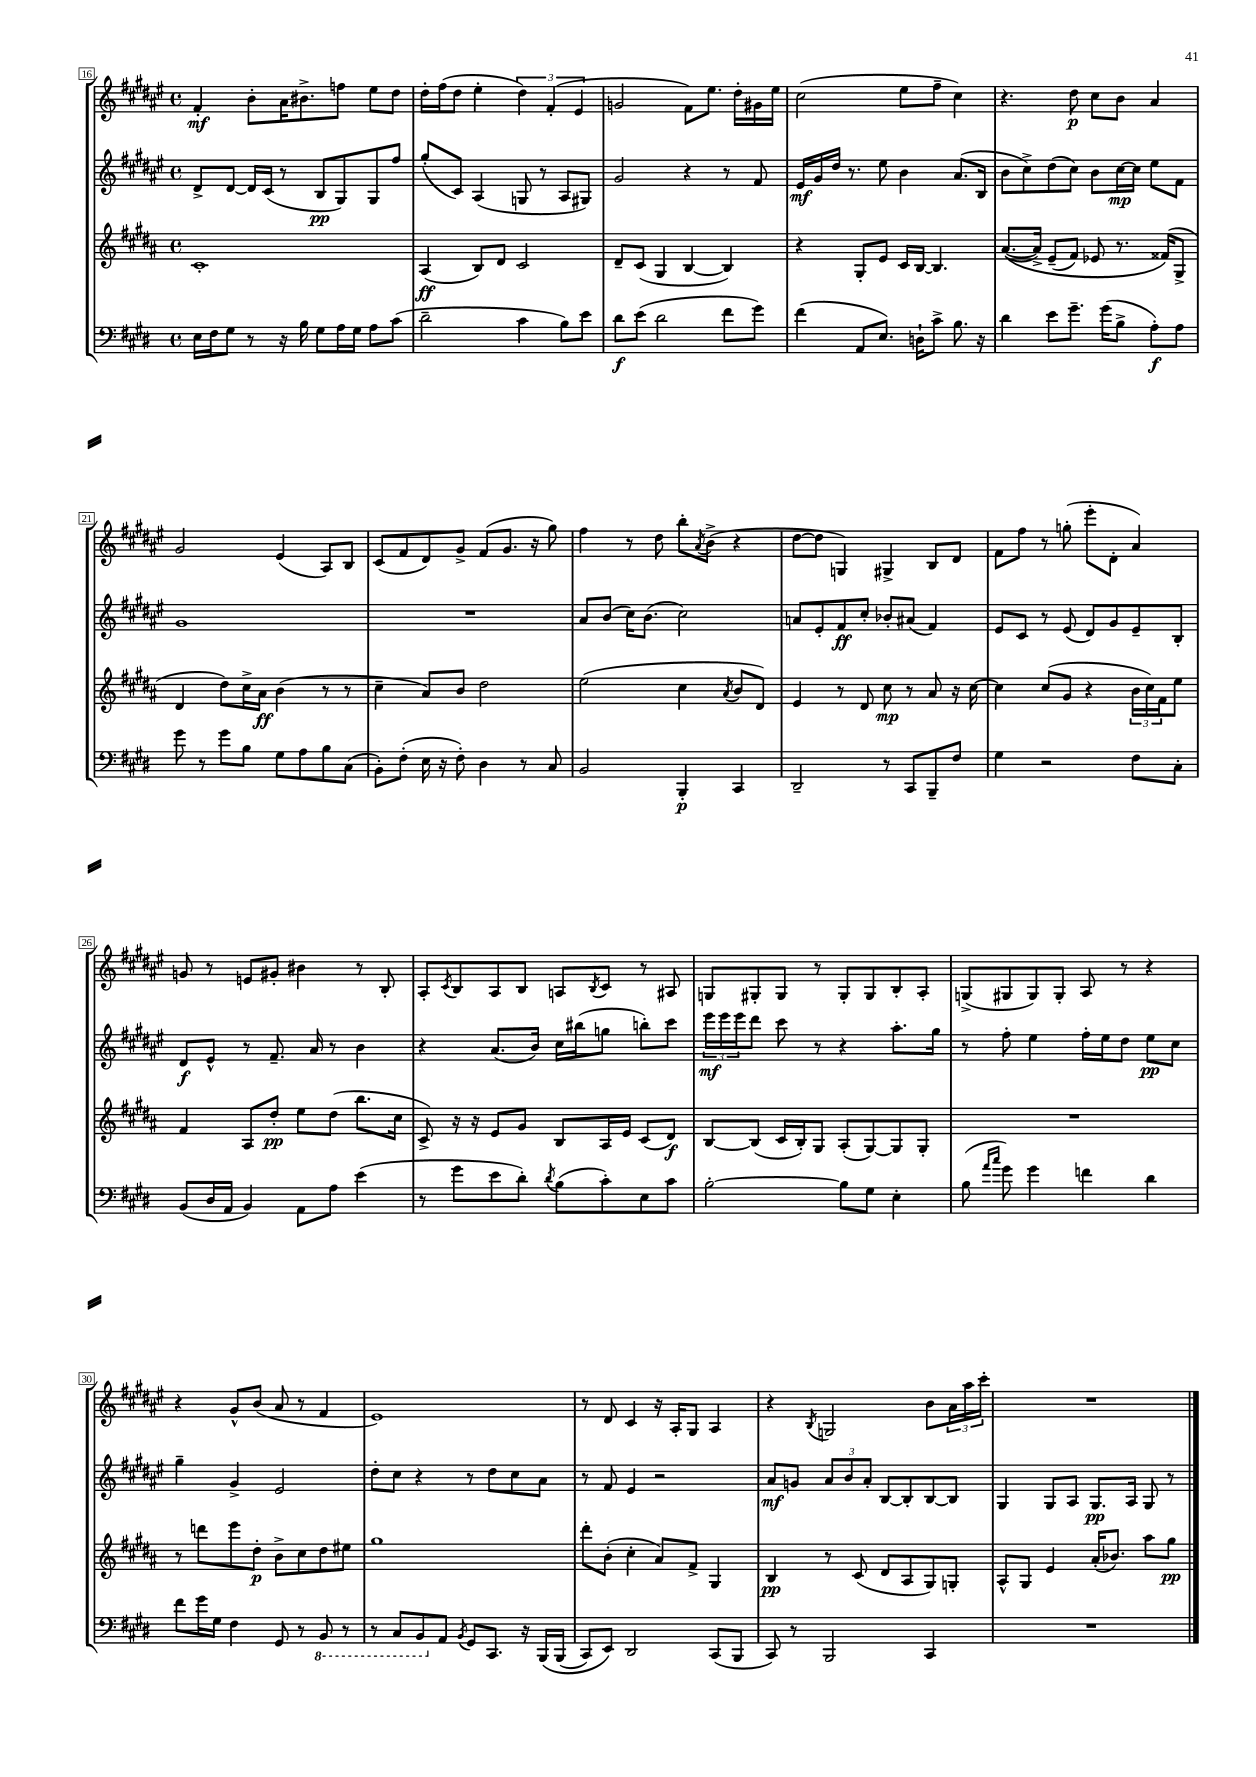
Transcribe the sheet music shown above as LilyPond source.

<<
\new StaffGroup <<
\new Staff = "s0" {
    \clef treble \key fis \major \defaultTimeSignature \time 4/4
    fis'4-.\mf b'8-. ais'16 bis'8.-> f''8 eis''8 dis''8 |
    dis''16-. fis''16( dis''8 eis''4-. \tuplet 3/2 { dis''4) fis'4-.( eis'4 } |
    g'2 fis'8) eis''8. dis''16-. gis'16 eis''16 |
    cis''2( eis''8 fis''8-- cis''4) |
    r4. dis''8\p cis''8 b'8 ais'4 |
    gis'2 eis'4( ais8) b8 |
    cis'8( fis'8 dis'8) gis'8-> fis'8( gis'8. r16 gis''8) |
    fis''4 r8 dis''8 b''8-. \acciaccatura { ais'8 } b'8->( r4 |
    dis''8~ dis''8 g4) gis4-> b8 dis'8 |
    fis'8 fis''8 r8 g''8-.( eis'''8-. dis'8-. ais'4) |
    g'8 r8 e'8 gis'8-. bis'4 r8 b8-. |
    ais8-. \acciaccatura { cis'8 } b8 ais8 b8 a8 \acciaccatura { b8 } cis'8 r8 ais8 |
    g8 gis8-. gis8 r8 gis8-. gis8 b8-. ais8-. |
    g8->( gis8 gis8) gis8-. ais8 r8 r4 |
    r4 gis'8-^ b'8( ais'8 r8 fis'4 |
    eis'1) |
    r8 dis'8 cis'4 r16 ais16-. gis8 ais4 |
    r4 \acciaccatura { b8 } g2 b'8 \tuplet 3/2 { ais'16 ais''16 cis'''16-. } |
    R1 \bar "|." |
}
\new Staff = "s1" {
    \clef treble \key fis \major \defaultTimeSignature \time 4/4
    dis'8-> dis'8~ dis'16 cis'16( r8 b8\pp gis8) gis8 fis''8 |
    gis''8-.( cis'8) ais4( g8 r8 ais8 gis8) |
    gis'2 r4 r8 fis'8 |
    eis'16\mf gis'16 dis''16 r8. eis''8 b'4 ais'8.( b16 |
    b'8 cis''8->) dis''8( cis''8) b'8 cis''16~\mp cis''16 eis''8 fis'8 |
    gis'1 |
    R1 |
    ais'8 b'8( cis''16) b'8.( cis''2) |
    a'8 eis'8-. fis'8\ff cis''8-. bes'8-. ais'8( fis'4) |
    eis'8 cis'8 r8 eis'8( dis'8) gis'8 eis'8-- b8-. |
    dis'8\f eis'8-^ r8 fis'8.-- ais'16 r8 b'4 |
    r4 ais'8.( b'16) cis''16 bis''16( g''8 b''8-.) cis'''8 |
    \tuplet 3/2 { eis'''16\mf eis'''16 eis'''16 } dis'''8 cis'''8 r8 r4 ais''8.-. gis''16 |
    r8 fis''8-. eis''4 fis''16-. eis''16 dis''8 eis''8\pp cis''8 |
    gis''4-- gis'4-> eis'2 |
    dis''8-. cis''8 r4 r8 dis''8 cis''8 ais'8 |
    r8 fis'8 eis'4 r2 |
    ais'8\mf g'8 \tuplet 3/2 { ais'8 b'8 ais'8-. } b8~ b8-. b8~ b8 |
    gis4 gis8 ais8 gis8.\pp ais16 gis8 r8 \bar "|." |
}
\new Staff = "s2" {
    \clef treble \key b \major \defaultTimeSignature \time 4/4
    cis'1-. |
    ais4\ff( b8) dis'8 cis'2 |
    dis'8-- cis'8( gis4 b4~ b4) |
    r4 gis8-. e'8 cis'16 b16~ b4. |
    ais'8.~(\( ais'16->) e'8--( fis'8) ees'8 r8. fisis'16(\) gis8-> |
    dis'4 dis''8) cis''16-> ais'16\ff b'4( r8 r8 |
    cis''4-- ais'8) b'8 dis''2 |
    e''2( cis''4 \acciaccatura { ais'8 } b'8 dis'8) |
    e'4 r8 dis'8 cis''8\mp r8 ais'8 r16 cis''16~ |
    cis''4 cis''8( gis'8 r4 \tuplet 3/2 { b'16 cis''16) fis'16 } e''8 |
    fis'4 ais8 dis''8-.\pp e''8 dis''8( b''8. cis''16 |
    cis'8->) r16 r16 e'8 gis'8 b8 ais16 e'16 cis'8( dis'8\f) |
    b8~ b8( cis'16 b16-.) gis8 ais8-.( gis8~) gis8 gis8-. |
    R1 |
    r8 d'''8 e'''8 dis''8-.\p b'8-> cis''8 dis''8 eis''8 |
    gis''1 |
    dis'''8-. b'8-.( cis''4-. ais'8) fis'8-> gis4 |
    b4\pp r8 cis'8( dis'8 ais8 gis8) g8-. |
    ais8-^ gis8 e'4 ais'16-.( bes'8.) ais''8 gis''8\pp \bar "|." |
}
\new Staff = "s3" {
    \clef bass \key e \major \defaultTimeSignature \time 4/4
    e16 fis16 gis8 r8 r16 b16 gis8 a16 gis16 a8 cis'8( |
    dis'2-- cis'4 b8) e'8 |
    dis'8\f e'8( dis'2 fis'8 gis'8) |
    fis'4( a,8 e8.) d16-! cis'8-> b8. r16 |
    dis'4 e'8 gis'8.-- gis'16( b8-> a8-.\f) a8 |
    gis'8 r8 gis'8 b8 gis8 a8 b8 cis8( |
    b,8-.) fis8-.( e16 r16 fis8-.) dis4 r8 cis8 |
    b,2 b,,4-.\p cis,4 |
    dis,2-- r8 cis,8 b,,8-- fis8 |
    gis4 r2 fis8 cis8-. |
    b,8( dis16 a,16 b,4) a,8 a8 e'4( |
    r8 gis'8 e'8 dis'8-.) \acciaccatura { dis'8 } b8( cis'8-.) e8 cis'8 |
    b2~-. b8 gis8 e4-. |
    b8( \grace { a'16 cis''16 } gis'8) gis'4 f'4 dis'4 |
    fis'8 gis'16 gis16 fis4 gis,8 r8 \ottava #-1 b,,8 r8 |
    r8 cis,8 b,,8 \ottava #0 a,8 \acciaccatura { b,8 } gis,8 cis,8. r16 b,,16\( b,,16( |
    cis,8) e,8\) dis,2 cis,8( b,,8 |
    cis,8) r8 b,,2 cis,4 |
    R1 \bar "|." |
}
>>
>>
\layout { \context { \Score currentBarNumber = #16 \override BarNumber.stencil = #(make-stencil-boxer 0.1 0.3 ly:text-interface::print) } }
